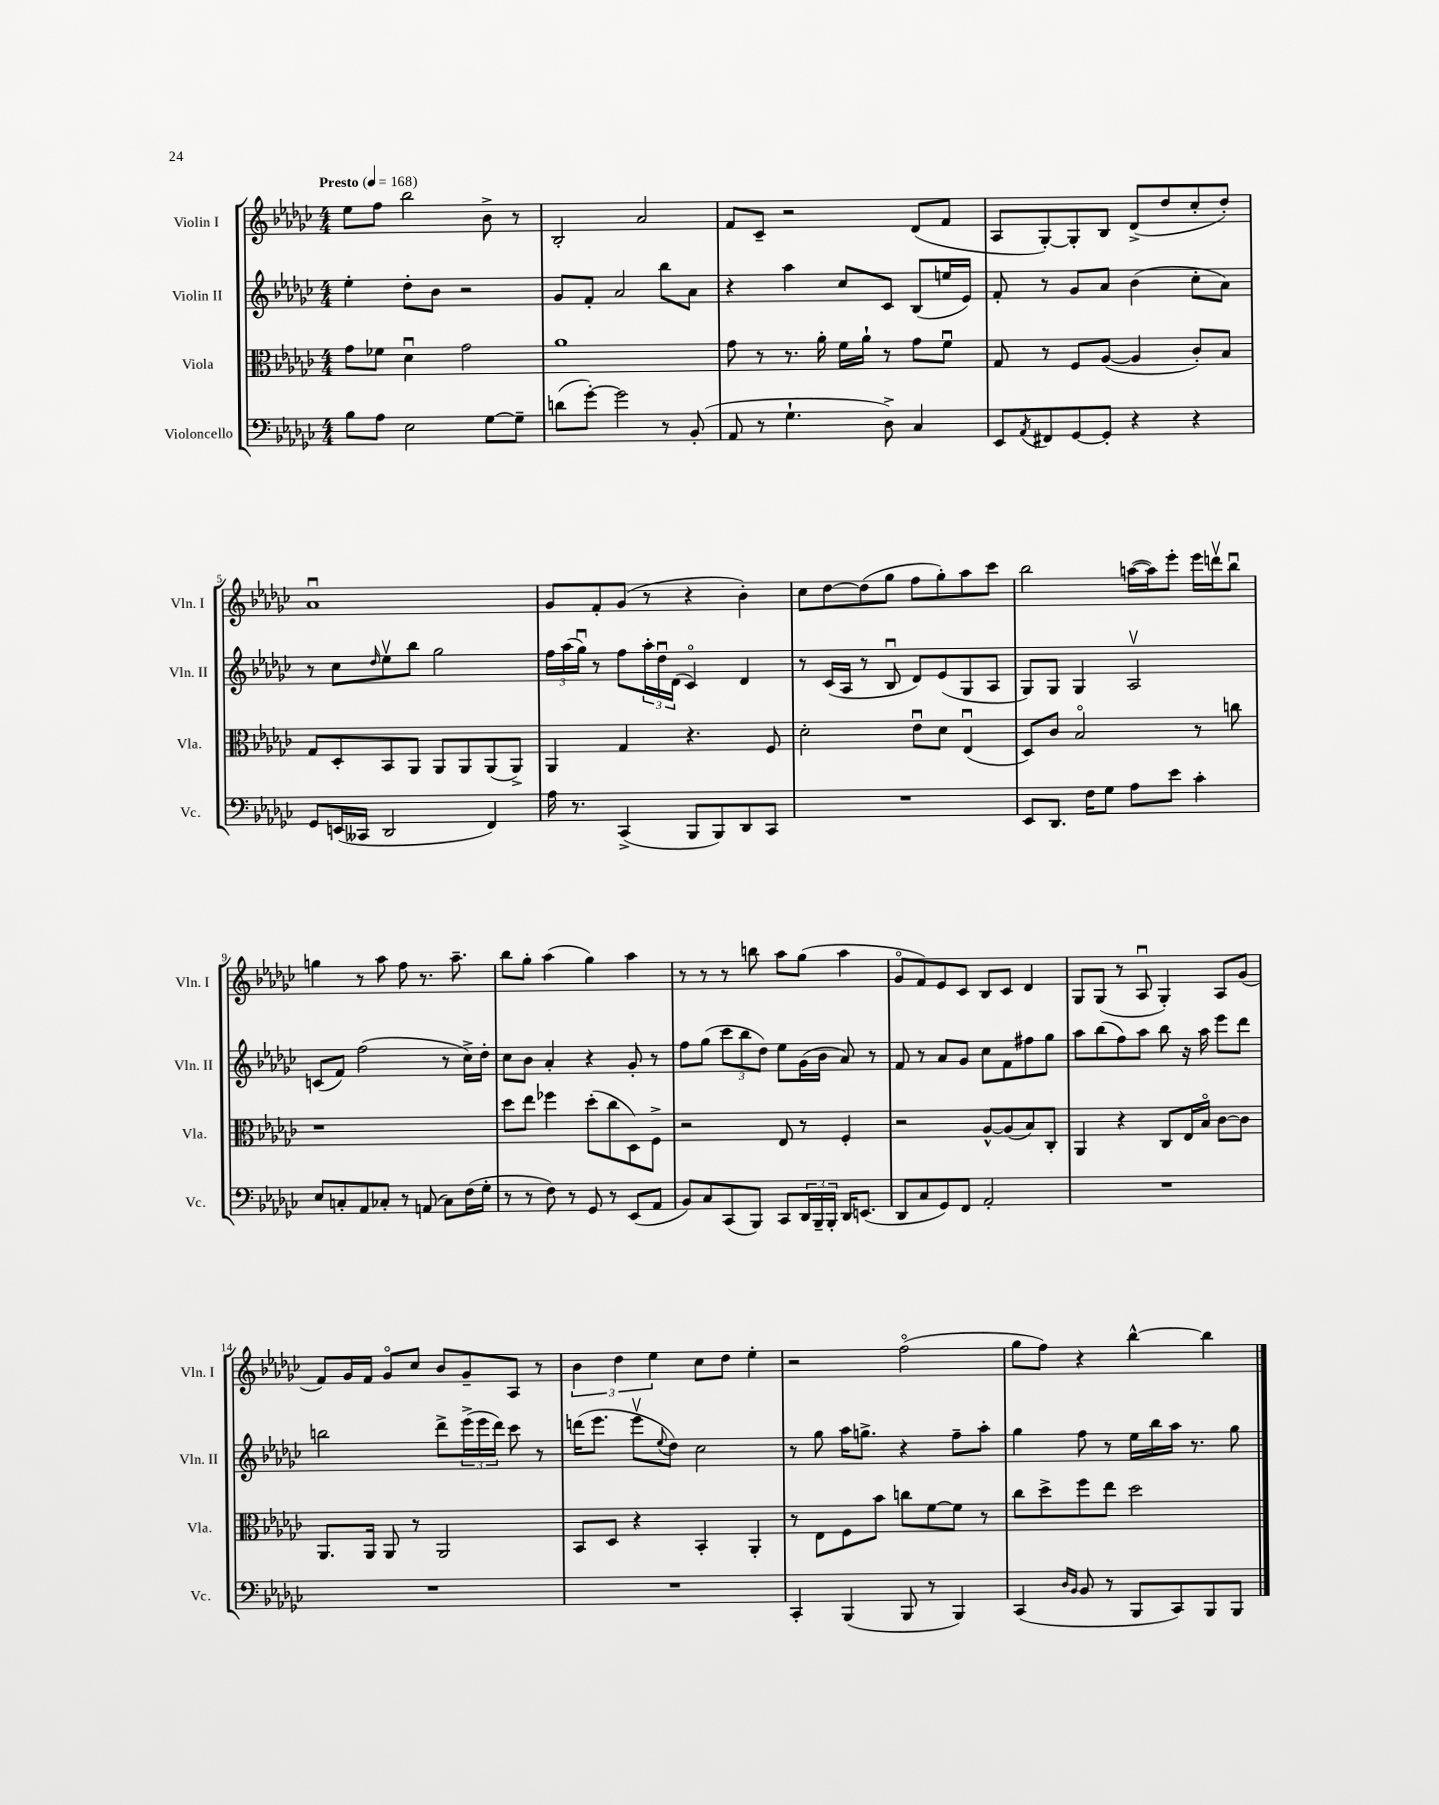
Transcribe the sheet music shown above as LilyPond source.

<<
\new StaffGroup <<
\new Staff = "s0" \with { instrumentName = "Violin I" shortInstrumentName = "Vln. I" } {
    \clef treble \key ges \major \numericTimeSignature \time 4/4 \tempo "Presto" 4 = 168
    ees''8 f''8 bes''2 bes'8-> r8 |
    bes2-. aes'2 |
    f'8 ces'8-- r2 des'8( f'8 |
    aes8 ges8~-.) ges8-. bes8 des'8->( des''8 ces''8-. des''8-.) |
    aes'1\downbow |
    ges'8 f'8-. ges'8( r8 r4 bes'4-.) |
    ces''8 des''8~ des''8( ges''8 f''8 ges''8-.) aes''8 ces'''8 |
    bes''2 a''16~( a''16) ees'''8-. ees'''16 d'''16\upbow bes''8\downbow |
    g''4 r8 aes''8 f''8 r8. aes''8.-- |
    bes''8 ges''8-. aes''4( ges''4) aes''4 |
    r8 r8 r8 b''8 aes''8 ges''8( aes''4 |
    ges'8\flageolet f'8) ees'8 ces'8 bes8 ces'8 des'4 |
    ges8 ges8( r8 aes8\downbow ges4-.) aes8 ges'8( |
    f'8) ges'16 f'16 ges'8\flageolet ces''8 bes'8 ges'8-- aes8 r8 |
    \tuplet 3/2 { bes'4 des''4 ees''4 } ces''8 des''8 ees''4-. |
    r2 f''2\flageolet( |
    ges''8 f''8) r4 bes''4~-^ bes''4 \bar "|." |
}
\new Staff = "s1" \with { instrumentName = "Violin II" shortInstrumentName = "Vln. II" } {
    \clef treble \key ges \major \numericTimeSignature \time 4/4
    ees''4-. des''8-. bes'8 r2 |
    ges'8 f'8-. aes'2 bes''8 aes'8 |
    r4 aes''4 ces''8 ces'8 bes8( e''16 ees'16) |
    f'8-. r8 ges'8 aes'8 bes'4( ces''8-. aes'8) |
    r8 ces''8 \grace { des''16 } ees''8\upbow bes''8 ges''2 |
    \tuplet 3/2 { f''16 aes''16( ges''16\downbow) } r8 f''8 \tuplet 3/2 { aes''16-. des''16\downbow des'16( } ces'4\flageolet) des'4 |
    r8 ces'16( aes16 r8 bes8\downbow des'8) ees'8( ges8 aes8 |
    ges8) ges8 ges4 aes2\upbow |
    c'8( f'8) f''2( r8 ces''16->) des''16-. |
    ces''8 bes'8 aes'4-. r4 ges'8-. r8 |
    f''8 ges''8( \tuplet 3/2 { ces'''8 bes''8 des''8) } ees''8 ges'16( bes'16 aes'8) r8 |
    f'8 r8 aes'8 ges'8 ces''8 f'8 fis''8 ges''8 |
    aes''8 bes''8( f''8) aes''8 bes''8 r16 aes''16 ees'''8 des'''8 |
    b''2 des'''8-> \tuplet 3/2 { ees'''16->( ees'''16 des'''16) } ces'''8 r8 |
    d'''16( ees'''8. ees'''8\upbow \appoggiatura { ees''8 } des''8) ces''2 |
    r8 ges''8 aes''16 g''8.-> r4 f''8-- aes''8-. |
    ges''4 f''8 r8 ees''16 bes''16 aes''16 r8. ges''8 \bar "|." |
}
\new Staff = "s2" \with { instrumentName = "Viola" shortInstrumentName = "Vla." } {
    \clef alto \key ges \major \numericTimeSignature \time 4/4
    ges'8 fes'8 des'4\downbow ges'2 |
    aes'1 |
    ges'8 r8 r8. aes'16-. f'16 aes'16-! r8 ges'8 f'8\downbow |
    ges8 r8 f8 aes8~( aes4 ces'8-.) bes8 |
    ges8 des8-. bes,8 aes,8 aes,8 aes,8 aes,8( aes,8->) |
    aes,4 ges4 r4. f8 |
    des'2-. ees'8\downbow des'8 ees4\downbow( |
    des8) ces'8 bes2\flageolet r8 c''8 |
    r1 |
    des''8 ees''8 fes''4 des''8-.( ces''8 des8) f8-> |
    r2 ees8 r8 f4-. |
    r2 aes8~-^ aes8( bes8) ces8-. |
    aes,4 r4 ces8 ees16 bes16\flageolet ces'8~ ces'8 |
    aes,8. aes,16 aes,8 r8 aes,2 |
    bes,8 des8 r4 bes,4-. aes,4-. |
    r8 ees8 f8 bes'8 c''8 f'8~ f'8 r8 |
    ces''8 des''8-> f''8 ees''8 des''2 \bar "|." |
}
\new Staff = "s3" \with { instrumentName = "Violoncello" shortInstrumentName = "Vc." } {
    \clef bass \key ges \major \numericTimeSignature \time 4/4
    bes8 aes8 ees2 ges8~ ges8-- |
    d'8( ges'8~-.) ges'2 r8 bes,8-.( |
    aes,8 r8 ges4.-! des8->) ces4 |
    ees,8 \acciaccatura { aes,8 } fis,8 ges,8~ ges,8-. r4 r4 |
    ges,8 e,16( ceses,16 des,2 f,4) |
    aes16 r8. ces,4->( bes,,8 bes,,8) des,8 ces,8 |
    R1 |
    ees,8 des,8. f16 ges8 aes8 ees'8 ces'4-. |
    ees8 c8-. aes,8 ces8-. r8 a,8( ces8) f16( ges16-. |
    r8 r8 f8) r8 ges,8 r8 ees,8( aes,8 |
    bes,8) ces8 ces,8( bes,,8) ces,8 \tuplet 3/2 { des,16 bes,,16-- bes,,16-. } des,16 e,8.( |
    des,8 ces8 ges,8) f,8 aes,2-. |
    R1 |
    R1 |
    R1 |
    ces,4-. bes,,4( bes,,8 r8 bes,,4) |
    ces,4( \grace { des16 bes,16 } bes,8 r8 bes,,8 ces,8) bes,,8 bes,,8 \bar "|." |
}
>>
>>
